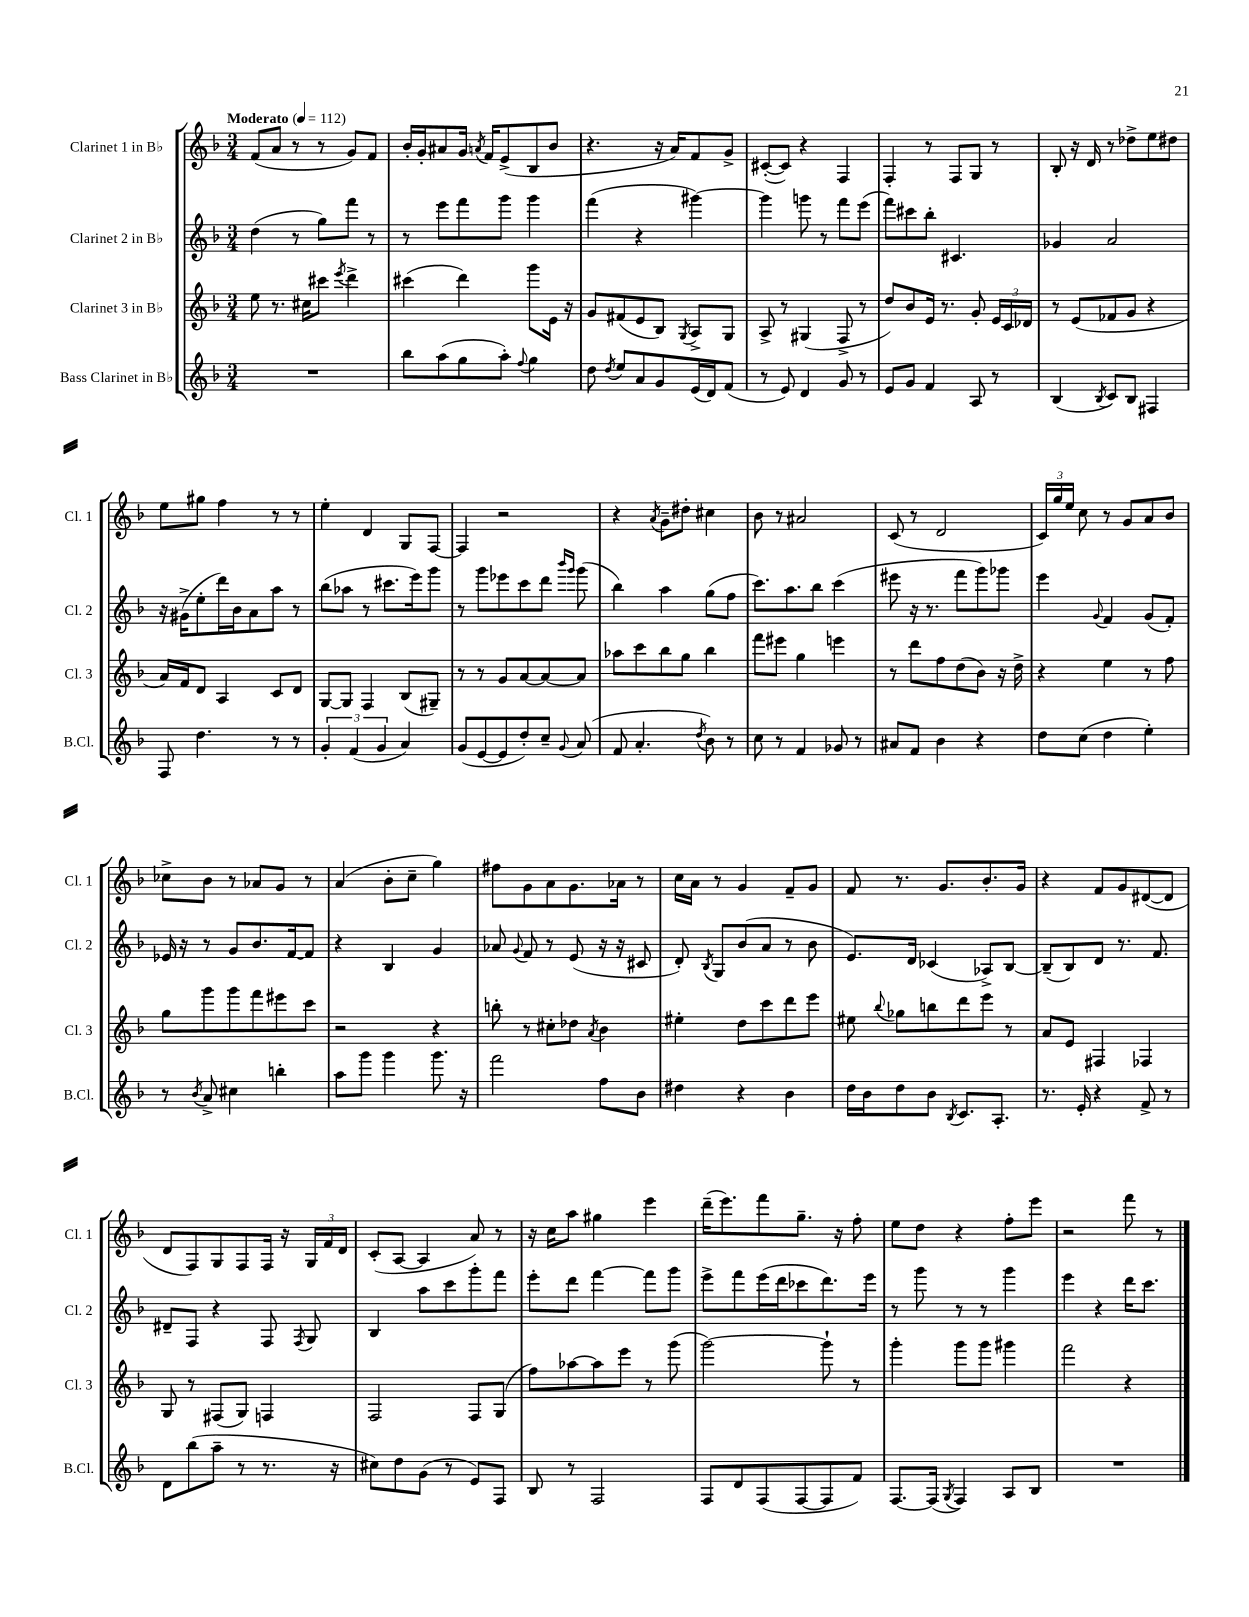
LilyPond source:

<<
\new StaffGroup <<
\new Staff = "s0" \with { instrumentName = "Clarinet 1 in Bb" shortInstrumentName = "Cl. 1" } {
    \clef treble \key f \major \numericTimeSignature \time 3/4 \tempo "Moderato" 4 = 112
    \autoBeamOff f'8[( a'8] r8 r8 g'8[) f'8] |
    bes'16[-. g'16-. ais'8 g'16] \acciaccatura { a'8 } f'16[ e'8->( bes8 bes'8] |
    r4. r16 a'16[) f'8 g'8]-> |
    cis'8[~-.( cis'8]) r4 f4 |
    f4-. r8 f8[ g8] r8 |
    bes8-. r16 d'16 r8 des''8[-> e''8 dis''8] |
    e''8[ gis''8] f''4 r8 r8 |
    e''4-. d'4 g8[ f8]~ |
    f4 r2 |
    r4 \acciaccatura { a'8 } g'8[-- dis''8]-. cis''4 |
    bes'8 r8 ais'2 |
    c'8( r8 d'2 |
    \tuplet 3/2 { c'16[) g''16 e''16] } c''8 r8 g'8[ a'8 bes'8] |
    ces''8[-> bes'8] r8 aes'8[ g'8] r8 |
    a'4( bes'8[-. c''8]-- g''4) |
    fis''8[ g'8 a'8 g'8. aes'16] r8 |
    c''16[ a'16] r8 g'4 f'8[-- g'8] |
    f'8 r8. g'8.[ bes'8.-. g'16] |
    r4 f'8[ g'8 dis'8~( dis'8] |
    d'8[ f8) g8 f8 f16] r16 \tuplet 3/2 { g16[ f'16 d'16] } |
    c'8[-.( a8]~ a4 a'8) r8 |
    r16 c''16[ a''8] gis''4 e'''4 |
    d'''16[--( e'''8.) f'''8 g''8.]-- r16 f''8-. |
    e''8[ d''8] r4 f''8[-. e'''8] |
    r2 f'''8 r8 \bar "|." |
}
\new Staff = "s1" \with { instrumentName = "Clarinet 2 in Bb" shortInstrumentName = "Cl. 2" } {
    \clef treble \key f \major \numericTimeSignature \time 3/4
    \autoBeamOff d''4( r8 g''8[) f'''8] r8 |
    r8 e'''8[ f'''8 g'''8] g'''4 |
    f'''4( r4 gis'''4~) |
    gis'''4 g'''8 r8 f'''8[ e'''8]( |
    f'''8[) cis'''8 bes''8]-. cis'4. |
    ges'4 a'2 |
    r16 gis'16[->( e''8-. d'''16) bes'16 a'8 a''8] r8 |
    bes''8[( aes''8] r8 cis'''8.[ e'''16) g'''8] |
    r8 g'''8[ ees'''8 c'''8 d'''8] \grace { bes'''16[ g'''16] } g'''8( |
    bes''4) a''4 g''8[( f''8] |
    c'''8.[) a''8. bes''8] c'''4( |
    eis'''8 r16 r8. f'''8[ g'''8) ges'''8] |
    e'''4 \appoggiatura { g'8 } f'4 g'8[( f'8]-.) |
    ees'16 r16 r8 g'8[ bes'8. f'16~ f'8] |
    r4 bes4 g'4 |
    aes'8 \appoggiatura { g'8 } f'8 r8 e'8( r16 r16 cis'8 |
    d'8-.) \acciaccatura { bes8 } g8[ bes'8( a'8] r8 bes'8 |
    e'8.[) d'16] ces'4( aes8[->) bes8]~ |
    bes8[--( bes8) d'8] r8. f'8. |
    dis'8[-- f8] r4 f8 \acciaccatura { f8 } g8 |
    bes4 a''8[ c'''8 g'''8-. f'''8] |
    e'''8[-. d'''8] f'''4~ f'''8[ g'''8] |
    e'''8[-> f'''8 e'''16( d'''16 ces'''8 d'''8.) e'''16] |
    r8 g'''8 r8 r8 g'''4 |
    e'''4 r4 d'''16[ c'''8.] \bar "|." |
}
\new Staff = "s2" \with { instrumentName = "Clarinet 3 in Bb" shortInstrumentName = "Cl. 3" } {
    \clef treble \key f \major \numericTimeSignature \time 3/4
    \autoBeamOff e''8 r8. cis''16[ cis'''8] \acciaccatura { e'''8 } d'''4-> |
    cis'''4( d'''4) g'''8[ e'16] r16 |
    g'8[ fis'8( e'8 bes8]) \acciaccatura { g8 } a8[-> g8] |
    a8-> r8 gis4( f8-> r8 |
    d''8[) bes'8 e'16] r8. g'8-. \tuplet 3/2 { e'16[ c'16 des'16] } |
    r8 e'8[( fes'8 g'8] r4 |
    a'16[) f'16 d'8] a4 c'8[ d'8] |
    g8[~ g8] f4 bes8[( gis8]--) |
    r8 r8 g'8[ a'8~ a'8~ a'8] |
    aes''8[ c'''8 bes''8 g''8] bes''4 |
    f'''8[ eis'''8] g''4 e'''4 |
    r8 d'''8[ f''8 d''8( bes'8]) r16 d''16-> |
    r4 e''4 r8 f''8 |
    g''8[ g'''8 g'''8 f'''8 eis'''8 c'''8] |
    r2 r4 |
    b''8-. r8 cis''8[-. des''8] \acciaccatura { a'8 } bes'4 |
    eis''4-. d''8[ c'''8 d'''8 e'''8] |
    eis''8 \appoggiatura { bes''8 } ges''8[ b''8 d'''8 e'''8] r8 |
    a'8[ e'8] fis4 fes4 |
    g8 r8 fis8[( g8]) f4 |
    f2 f8[ g8]( |
    f''8[) aes''8~ aes''8 e'''8] r8 g'''8( |
    g'''2~) g'''8-! r8 |
    g'''4-. g'''8[ g'''8] gis'''4 |
    f'''2 r4 \bar "|." |
}
\new Staff = "s3" \with { instrumentName = "Bass Clarinet in Bb" shortInstrumentName = "B.Cl." } {
    \clef treble \key f \major \numericTimeSignature \time 3/4
    \autoBeamOff R2. |
    bes''8[ a''8( g''8 a''8]-.) \appoggiatura { f''8 } g''4 |
    d''8 \acciaccatura { d''8 } e''8[ a'8 g'8 e'16( d'16) f'8]( |
    r8 e'8) d'4 g'8 r8 |
    e'8[ g'8] f'4 a8 r8 |
    bes4( \acciaccatura { bes8 } c'8[) bes8] fis4 |
    f8 d''4. r8 r8 |
    \tuplet 3/2 { g'4-. f'4( g'4 } a'4) |
    g'8[( e'8~ e'8 d''8-.) c''8]-- \appoggiatura { g'8 } a'8( |
    f'8 a'4.-. \acciaccatura { d''8 } bes'8) r8 |
    c''8 r8 f'4 ges'8 r8 |
    ais'8[ f'8] bes'4 r4 |
    d''8[ c''8]( d''4 e''4-.) |
    r8 \acciaccatura { bes'8 } a'8-> cis''4 b''4-. |
    a''8[ g'''8] g'''4 g'''8. r16 |
    f'''2 f''8[ bes'8] |
    dis''4 r4 bes'4 |
    d''16[ bes'16 d''8 bes'8] \acciaccatura { bes8 } c'8.[ a8.]-. |
    r8. e'16-. r4 f'8-> r8 |
    d'8[ bes''8( a''8]-- r8 r8. r16 |
    cis''8[) d''8 g'8]( r8 e'8[) f8] |
    bes8 r8 f2 |
    f8[ d'8 f8( f8~ f8 f'8]) |
    f8.[~ f16]( \acciaccatura { g8 } f4) a8[ bes8] |
    R2. \bar "|." |
}
>>
>>
\layout { \context { \Score \remove "Bar_number_engraver" } }
